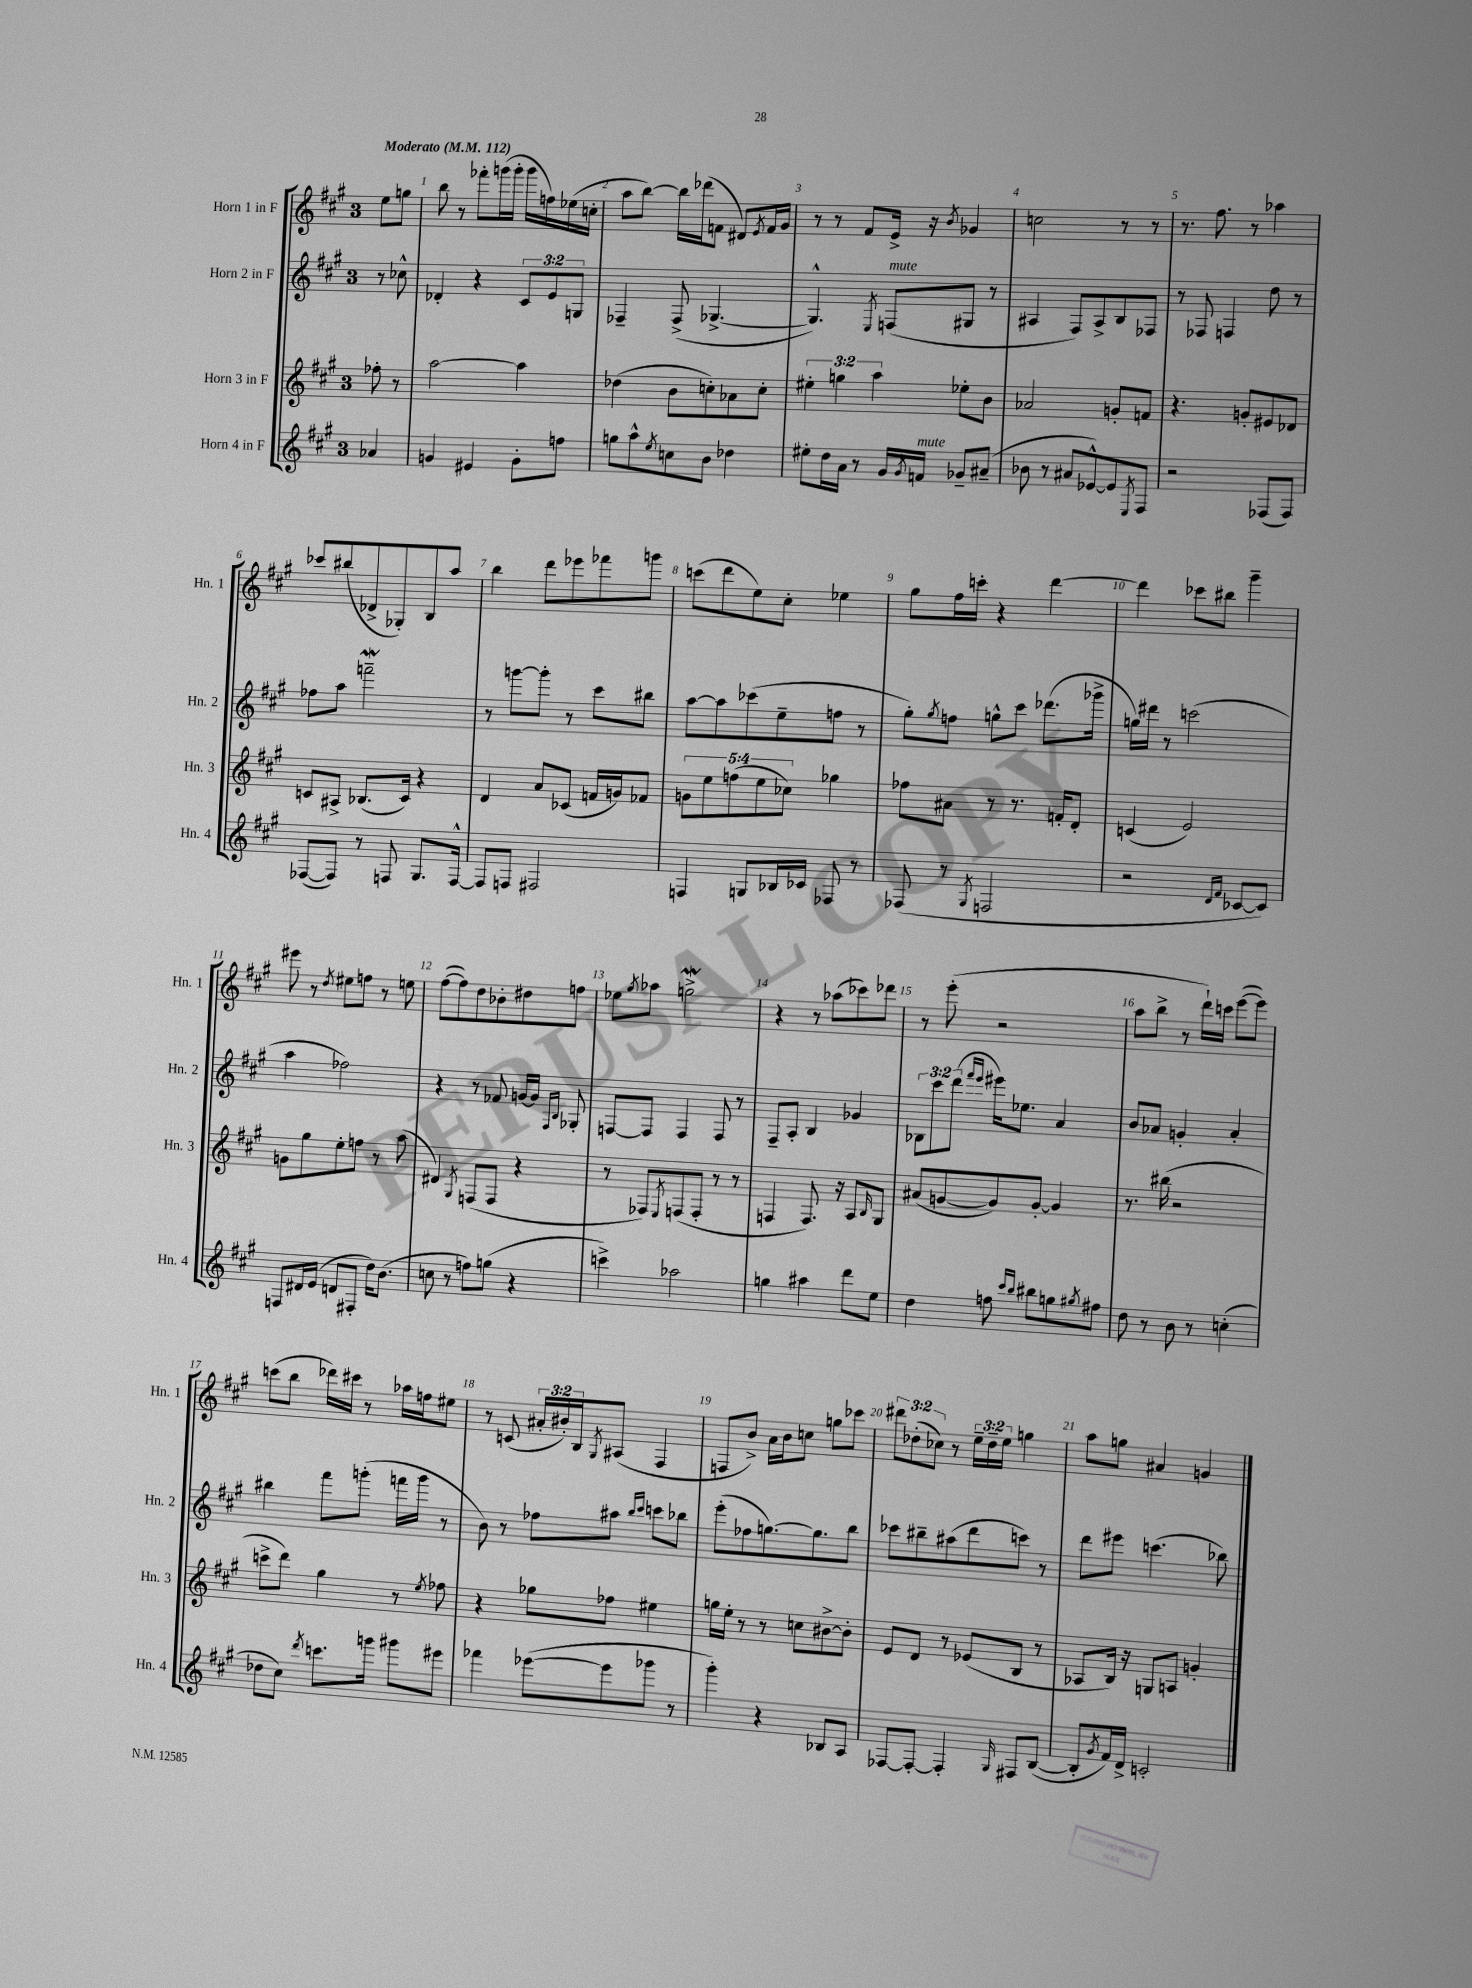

**kern	**kern	**kern	**kern
*staff4	*staff3	*staff2	*staff1
*clefG2	*clefG2	*clefG2	*clefG2
*k[f#c#g#]	*k[f#c#g#]	*k[f#c#g#]	*k[f#c#g#]
*M3/4	*M3/4	*M3/4	*M3/4
*MM112	*MM112	*MM112	*MM112
4a-	8ff-'	8r	8ee
.	8r	8cc-^^	8gg
=	=	=	=
4g	[2aa	4d-'	8bb
.	.	.	8r
4e#	.	4r	8fff-'
.	.	.	(16ggg
.	.	.	16ggg'
8g'	4aa]	12c#	16ggg
.	.	.	16ff)
.	.	12e	.
8ff	.	.	(16ee-
.	.	12G	.
.	.	.	16cc'
=	=	=	=
8gg	(4dd-	4F-~	8aa
8aa^^	.	.	[8bb)
8qee	.	.	.
8cc	8b	(8F-^	16bb]
.	.	.	(16ddd-
8b	8cc')	[4.G-^	8f
4dd-	8a-	.	8d#)
.	.	.	8qe
.	8cc'	.	16f
.	.	.	16g#
=	=	=	=
8ee#'	6ee#'	4.G-^^])	8r
16dd	.	.	8r
.	6gg	.	.
16a	.	.	.
8r	.	.	8f#
.	6aa	.	.
.	.	8qE	.
16g#	.	(8F	16e^
8qg#	.	.	.
16f	.	.	16r
.	.	.	8qb
8g-~	8ee-'	8G#	4g-
(8a#~	8b	8r	.
=	=	=	=
8b-	2a-	4A#	2cc
8r	.	.	.
8a#	.	8F#)	.
[8e-^^)	.	8A#^	.
8e-]	8g'	8B	8r
8qE	.	.	.
8F#	8f	8F-	8r
=	=	=	=
2r	4.r	8r	8.r
.	.	8F-	.
.	.	.	8.ff#
.	.	4F	.
.	8g'	.	8r
(8F-	8e#	8dd	4aa-
8F-)	8d-	8r	.
=	=	=	=
([8F-	8c	8ff-	8ccc-
8F-])	8A#^	8aa	(8bb#
8r	(8.B-	2fff~	8d-^
8F	.	.	8G-')
.	16c)	.	.
8.G#	4r	.	8B
.	.	.	8aa
[16F^^	.	.	.
=	=	=	=
8F]	4d	8r	4bb
8F	.	[8ggg	.
2F#	8a	8ggg']	8ddd
.	(8c-	8r	8eee-
.	16f	8ccc#	8fff-
.	16g)	.	.
.	8f-	8bb#	8ggg
=	=	=	=
4F	10g	[8aa	(8ccc
.	10ee	.	.
.	.	8aa]	8ddd
.	(10ff	.	.
8G	.	(8ccc-	8ee)
.	10ee	.	.
16B-	.	8ee~	8cc#'
.	10cc-)	.	.
16c-	.	.	.
8F-	4gg-	8ff	4ee-
8r	.	8r	.
=	=	=	=
(8F-	8ff-	8gg#')	8gg#
.	.	8qgg#	.
8r	8a#	8ff	16ff#
.	.	.	16ccc'
8qG#	.	.	.
2F	8r	8gg^^	4r
.	8.r	8ccc#	.
.	.	(8.ddd-	[4ddd
.	16f'	.	.
.	8d'	.	.
.	.	16ggg-^	.
=	=	=	=
2r	(4c	16gg)	4ddd]
.	.	16ddd#	.
.	.	8r	.
.	2e)	(2ccc	8ccc-
.	.	.	8bb#
16qqd	.	.	.
16qqf#	.	.	.
[8c-	.	.	4ggg#~
8c-])	.	.	.
=	=	=	=
8F	8g	4aa	8eee#
16d#	8gg#	.	8r
(16e	.	.	.
.	.	.	8qdd
8d	8ee'	2ff-)	8ee#
8F#'	8ff	.	8ff
16dd)	8r	.	8r
(8.b	.	.	.
.	(8aa	.	8ee
=	=	=	=
8cc	4d#)	4r	([8ff#
8r	.	.	8ff#])
.	8qG#	.	.
8ff)	(8F	8r	8dd
(8gg	8F	8f-	8b-'
4r	4r	[16g	8dd#
.	.	16g]	.
.	.	16qqF#	.
.	.	16qqB	.
.	.	8G-'	8ff
=	=	=	=
4ccc^)	8r	[8F	8ee-
.	.	.	8qgg#
.	8F-)	8F]	8aa-
.	8qE	.	.
2aa-	(8F	4F	2gg^
.	8F'	.	.
.	8r	8F	.
.	8r	8r	.
=	=	=	=
4gg	4F	8F#~	4r
.	.	8A'	.
4aa#	8.F)	4B	8r
.	.	.	(8aa-
.	16r	.	.
8ddd	8A	4g-	8ccc-)
.	16qqB	.	.
8ee	8G#	.	8ddd-
=	=	=	=
4dd	(8a#	12B-	8r
.	.	12ccc#	.
.	[8g	.	(8eee'
.	.	(12ddd	.
.	.	16qqfff#	.
.	.	16qqeee	.
8ff	8g])	16eee#)	2r
.	.	8.ee-	.
16qqccc#	.	.	.
16qqbb	.	.	.
8bb#	[8g'	.	.
8gg	4g]	4a	.
8qgg#	.	.	.
8ff#	.	.	.
=	=	=	=
8dd	8.r	8b	8aa
8r	.	8a-	8bb^
.	(16bb#	.	.
8b	2r	4g'	8r
8r	.	.	16ddd`)
.	.	.	16ccc
(4cc'	.	4a-'	([8eee
.	.	.	8eee])
=	=	=	=
8dd-	8ccc^	4bb#	(8ccc
8cc#)	8ddd)	.	8bb
8qddd	.	.	.
8.ccc	4gg#	8fff#	16ddd-)
.	.	.	16ccc#
.	.	(8ggg'	8r
16ggg	.	.	.
8ggg#	8r	16fff	16aa-
.	.	16ggg	16ff
.	8qee	.	.
8eee#	8ff-	8r	8ee#
=	=	=	=
4fff-	4r	8b)	8r
.	.	8r	(8c
([8eee-	8gg-	8ff-	24a#'
.	.	.	24b#')
.	.	.	24B
.	.	.	8qG#
8eee-]	8ff-	8aa#	(8A#
.	.	16qqbb	.
.	.	16qqccc#	.
8ggg-	4ee#	8ccc	4F#
8r	.	8bb-	.
=	=	=	=
4ggg#')	16gg	(8eee'	8F
.	16ee'	.	.
.	8r	8ff-	8b^)
4r	8r	[8.gg)	16a
.	.	.	16b
.	8cc	.	8cc
.	.	8.gg]	.
8B-	[8b#^	.	8gg
8A	8b#']	8bb	8ccc-
=	=	=	=
[8F-	8e	8ccc-	12ddd#
.	.	.	(12dd-'
8F-'_	8d	8bb#~	.
.	.	.	12cc-)
4F-']	8r	(8aa#	8r
.	(8e-	8ddd	24ee~
.	.	.	24dd-~
.	.	.	24ee
16qqG#	.	.	.
8F#	8B	8ccc)	4gg
([8B	8r	8r	.
=	=	=	=
8B']	8A-	8ddd	8aa
8qg#	.	.	.
16f#)	16B)	8eee#	8gg
16d^	16r	.	.
2c'	8G	(4.ccc	4a#
.	8A	.	.
.	4g'	.	4g
.	.	8bb-)	.
==	==	==	==
*-	*-	*-	*-
